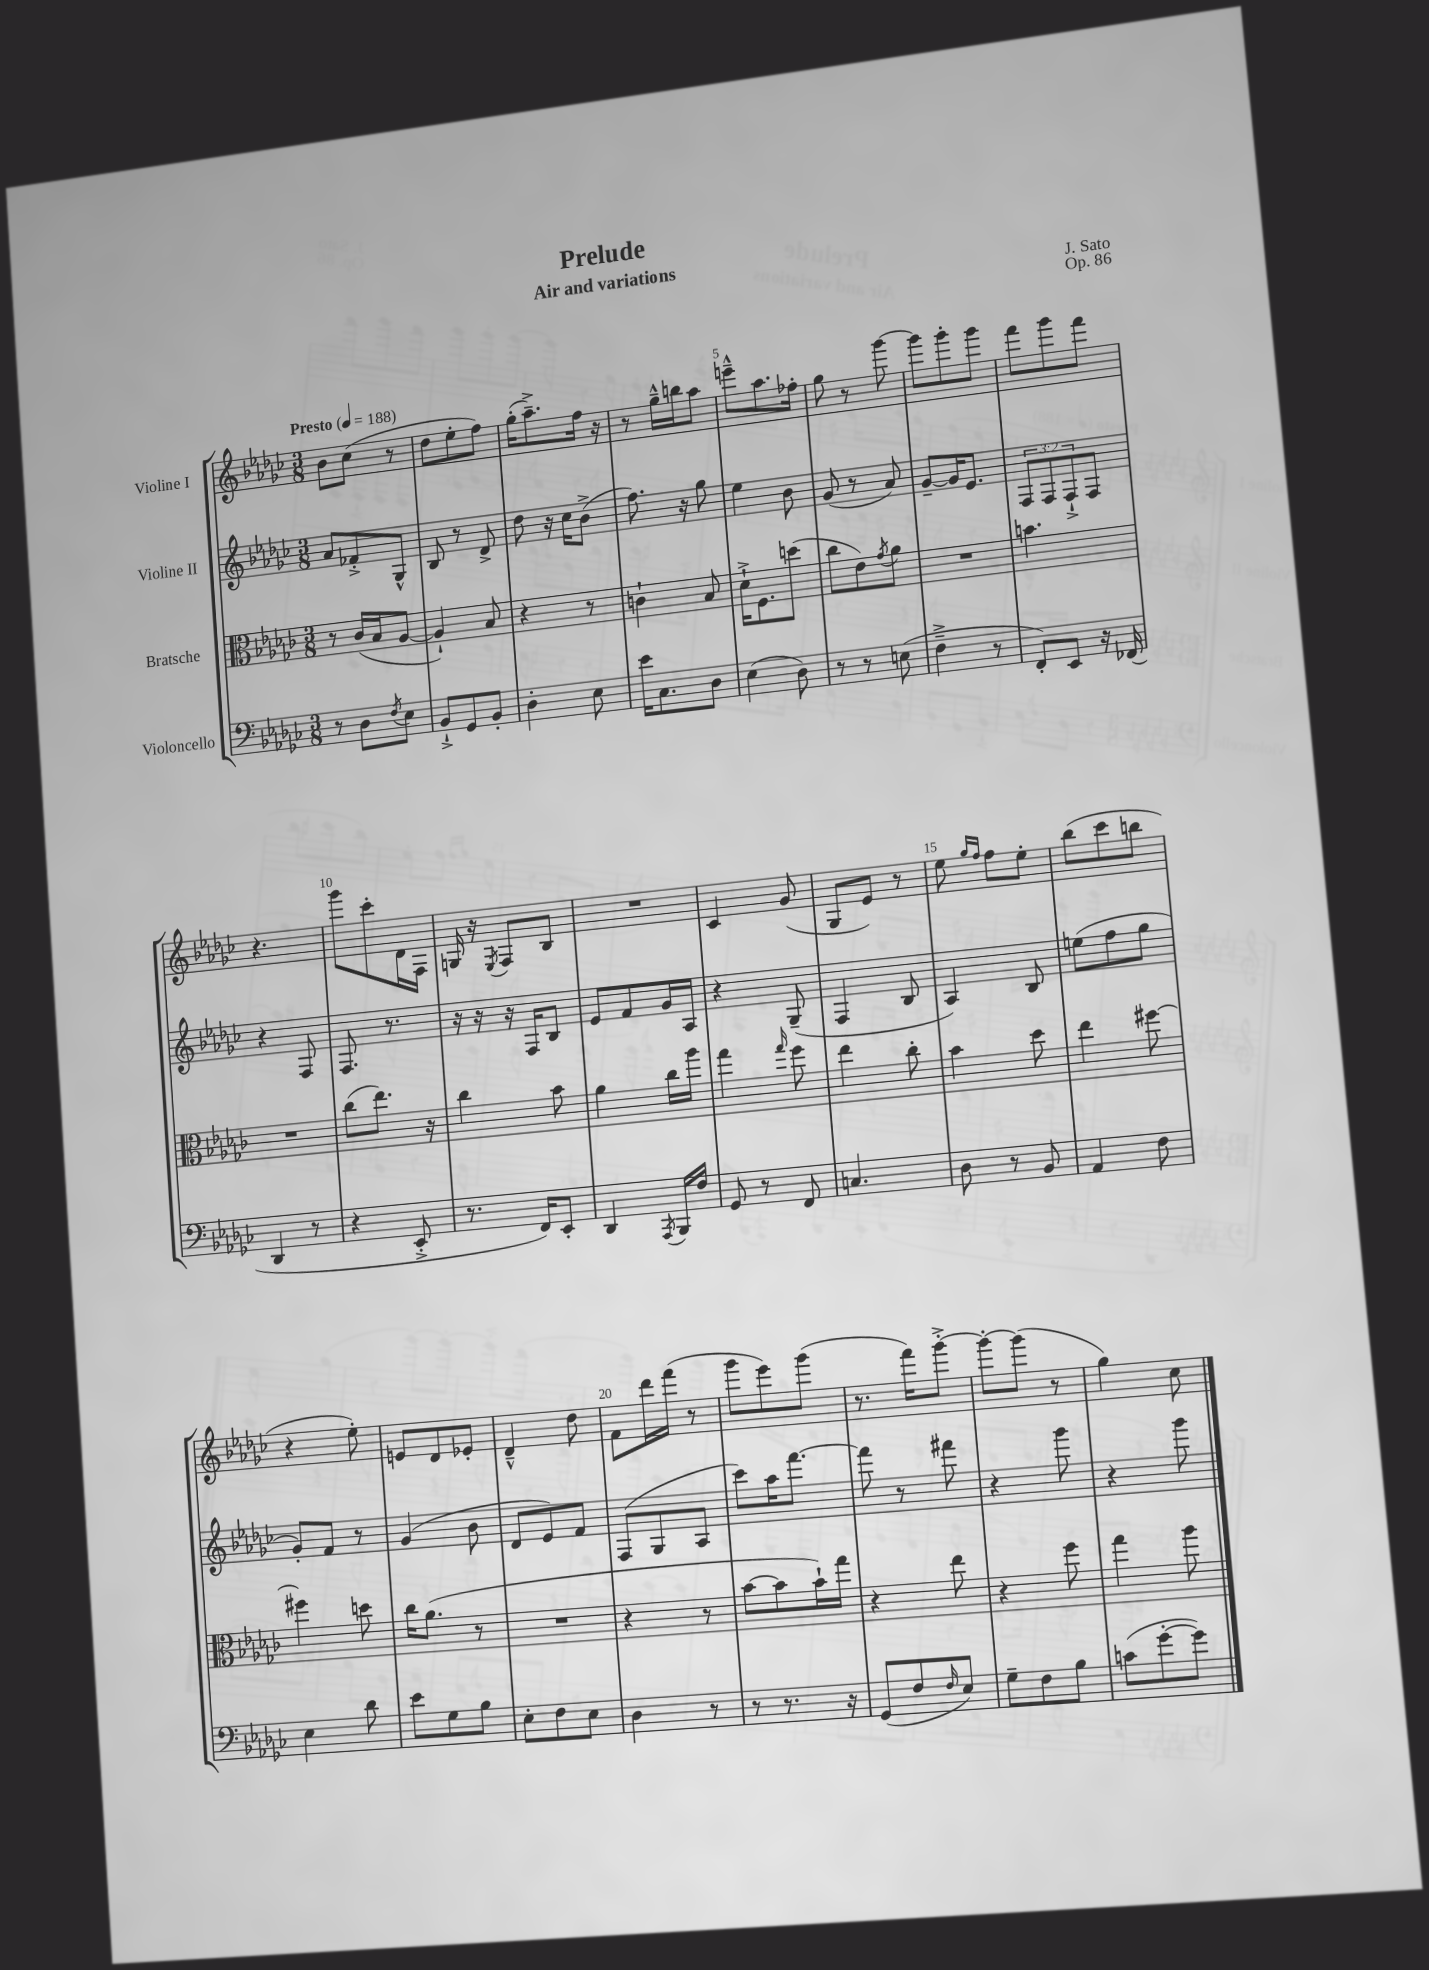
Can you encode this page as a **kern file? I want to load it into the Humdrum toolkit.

**kern	**kern	**kern	**kern
*staff4	*staff3	*staff2	*staff1
*clefF4	*clefC3	*clefG2	*clefG2
*k[b-e-a-d-g-c-]	*k[b-e-a-d-g-c-]	*k[b-e-a-d-g-c-]	*k[b-e-a-d-g-c-]
*M3/8	*M3/8	*M3/8	*M3/8
*MM188	*MM188	*MM188	*MM188
8r	8r	8a-/L	8b-\L
8D-\L	(16c-/LL	8f-'^/	(8cc-\J
.	16B-/J	.	.
8qF/	.	.	.
8E-\J	[8A-/J	8G-^^/J	8r
=	=	=	=
8BB-`^/L	4A-`/])	8B-/	8dd-\L
8GG-/	.	8r	8ee-'\
8BB-'/J	8B-/	8d-^/	8ff\J)
=	=	=	=
4D-'\	4r	8dd-\	(16gg-'\LK
.	.	.	8.aa-~^\)
.	.	16r	.
.	.	16cc-\LK	.
8E-\	8r	(8b-^\J	16ff\Jk
.	.	.	16r
=	=	=	=
16e-\LK	4c`\	8.ff\)	8r
8.C-\	.	.	.
.	.	.	16gg-~^^\LL
.	.	16r	16bb\J
8D-\J	8B-/	8gg-\	8aa-\J
=	=	=	=
(4E-\	16d-`^\LK	4ee-\	8eee~^^\L
.	8.F\	.	.
.	.	.	8.aa-\
8D-\)	(8dd\J	8b-\	.
.	.	.	16ff-'\Jk
=	=	=	=
8r	8cc-\L	(8g-/	8gg-\
8r	8e-\)	8r	8r
.	8qg-/	.	.
(8E\	8a-\J	8a-/)	[8ggg-\
=	=	=	=
4F~^\	4.r	[8g-~/L	8ggg-\]L
.	.	16g-/]K	8ggg-'\
.	.	8.e-/J	.
8r	.	.	8ggg-\J
=	=	=	=
8FF'/L)	4.b\	12F/L	8fff\L
.	.	12F/	.
8EE-/J	.	.	8ggg-\
.	.	12F`^/	.
16r	.	8F/J	8fff\J
(16FF-/	.	.	.
=	=	=	=
4DD-/	4.r	4r	4.r
8r	.	8F/	.
=	=	=	=
4r	(8cc-\L	8.F/	8ggg-\L
.	8.ee-\J)	.	8ccc-'\
.	.	8.r	.
8EE-'^/	.	.	16d-\L
.	16r	.	16F\JJ
=	=	=	=
8.r	4cc-\	16r	16G/
.	.	16r	16r
.	.	.	8qE-/
.	.	16r	8F/L
16FF/LK)	.	16F/LK	.
8EE-'/J	8b-\	8B-/J	8B-/J
=	=	=	=
4DD-/	4a-\	8e-/L	4.r
.	.	8f/	.
8qAAA-/	.	.	.
16BBB-/LL	16cc-\LL	16g-/L	.
16F/JJ	16aa-\JJ	16A-/JJ	.
=	=	=	=
8GG-/	4gg-\	4r	4c-/
8r	.	.	.
.	16qqgg-/	.	.
8FF/	8ff\	(8G-~/	(8g-/
=	=	=	=
4.C/	4ee-\	4F/	8G-/L
.	.	.	8e-/J)
.	8cc-'\	8B-/	8r
=	=	=	=
8D-\	4b-\	4A-/)	8ee-\
.	.	.	16qqgg-/LL
.	.	.	16qqff/JJ
8r	.	.	8ff\L
8BB-/	8dd-\	8B-/	8ee-'\J
=	=	=	=
4AA-/	4ee-\	(8ee\L	(8bb-\L
.	.	8ff\	8ccc-\
8F\	[8ff#\	8gg-\J	8bb\J
=	=	=	=
4E-\	4ff#\]	8g-'/L)	4r
.	.	8f/J	.
8d-\	8dd\	8r	8ee-'\)
=	=	=	=
8e-\L	16cc-\LK	(4g-/	8e/L
.	(8.a-\J	.	.
8G-\	.	.	8d-/
8B-\J	8r	8b-\	8e-'/J
=	=	=	=
8E-'\L	4.r	8d-/L	4d-~^^/
8F\	.	8e-/)	.
8E-\J	.	8f/J	8dd-\
=	=	=	=
4D-\	4r	(8F/L	8f\L
.	.	8G-/	16ddd-\L
.	.	.	(16fff\JJ
8r	8r	8A-/J	8r
=	=	=	=
8r	[8b-\L	8ccc-\L)	8ggg-\L
8.r	8b-\]	16aa-\K	8eee-\)
.	.	[8.fff\J	.
.	16b-`\L)	.	(8ggg-\J
16r	16gg-\JJ	.	.
=	=	=	=
(8GG-/L	4r	8fff\]	8.r
8F/	.	8r	.
.	.	.	16fff\LK)
16qqF/	.	.	.
8E-/J)	8ee-\	8fff#\	[8ggg-'^\J
=	=	=	=
8G-~\L	4r	4r	8ggg-'\_L
8F\	.	.	(8ggg-\]J
8B-\J	8ff\	8ggg-\	8r
=	=	=	=
(8c\L	4gg-\	4r	4gg-\)
[8g-'\	.	.	.
8g-\]J)	8aa-\	8ggg-\	8cc-\
==	==	==	==
*-	*-	*-	*-
